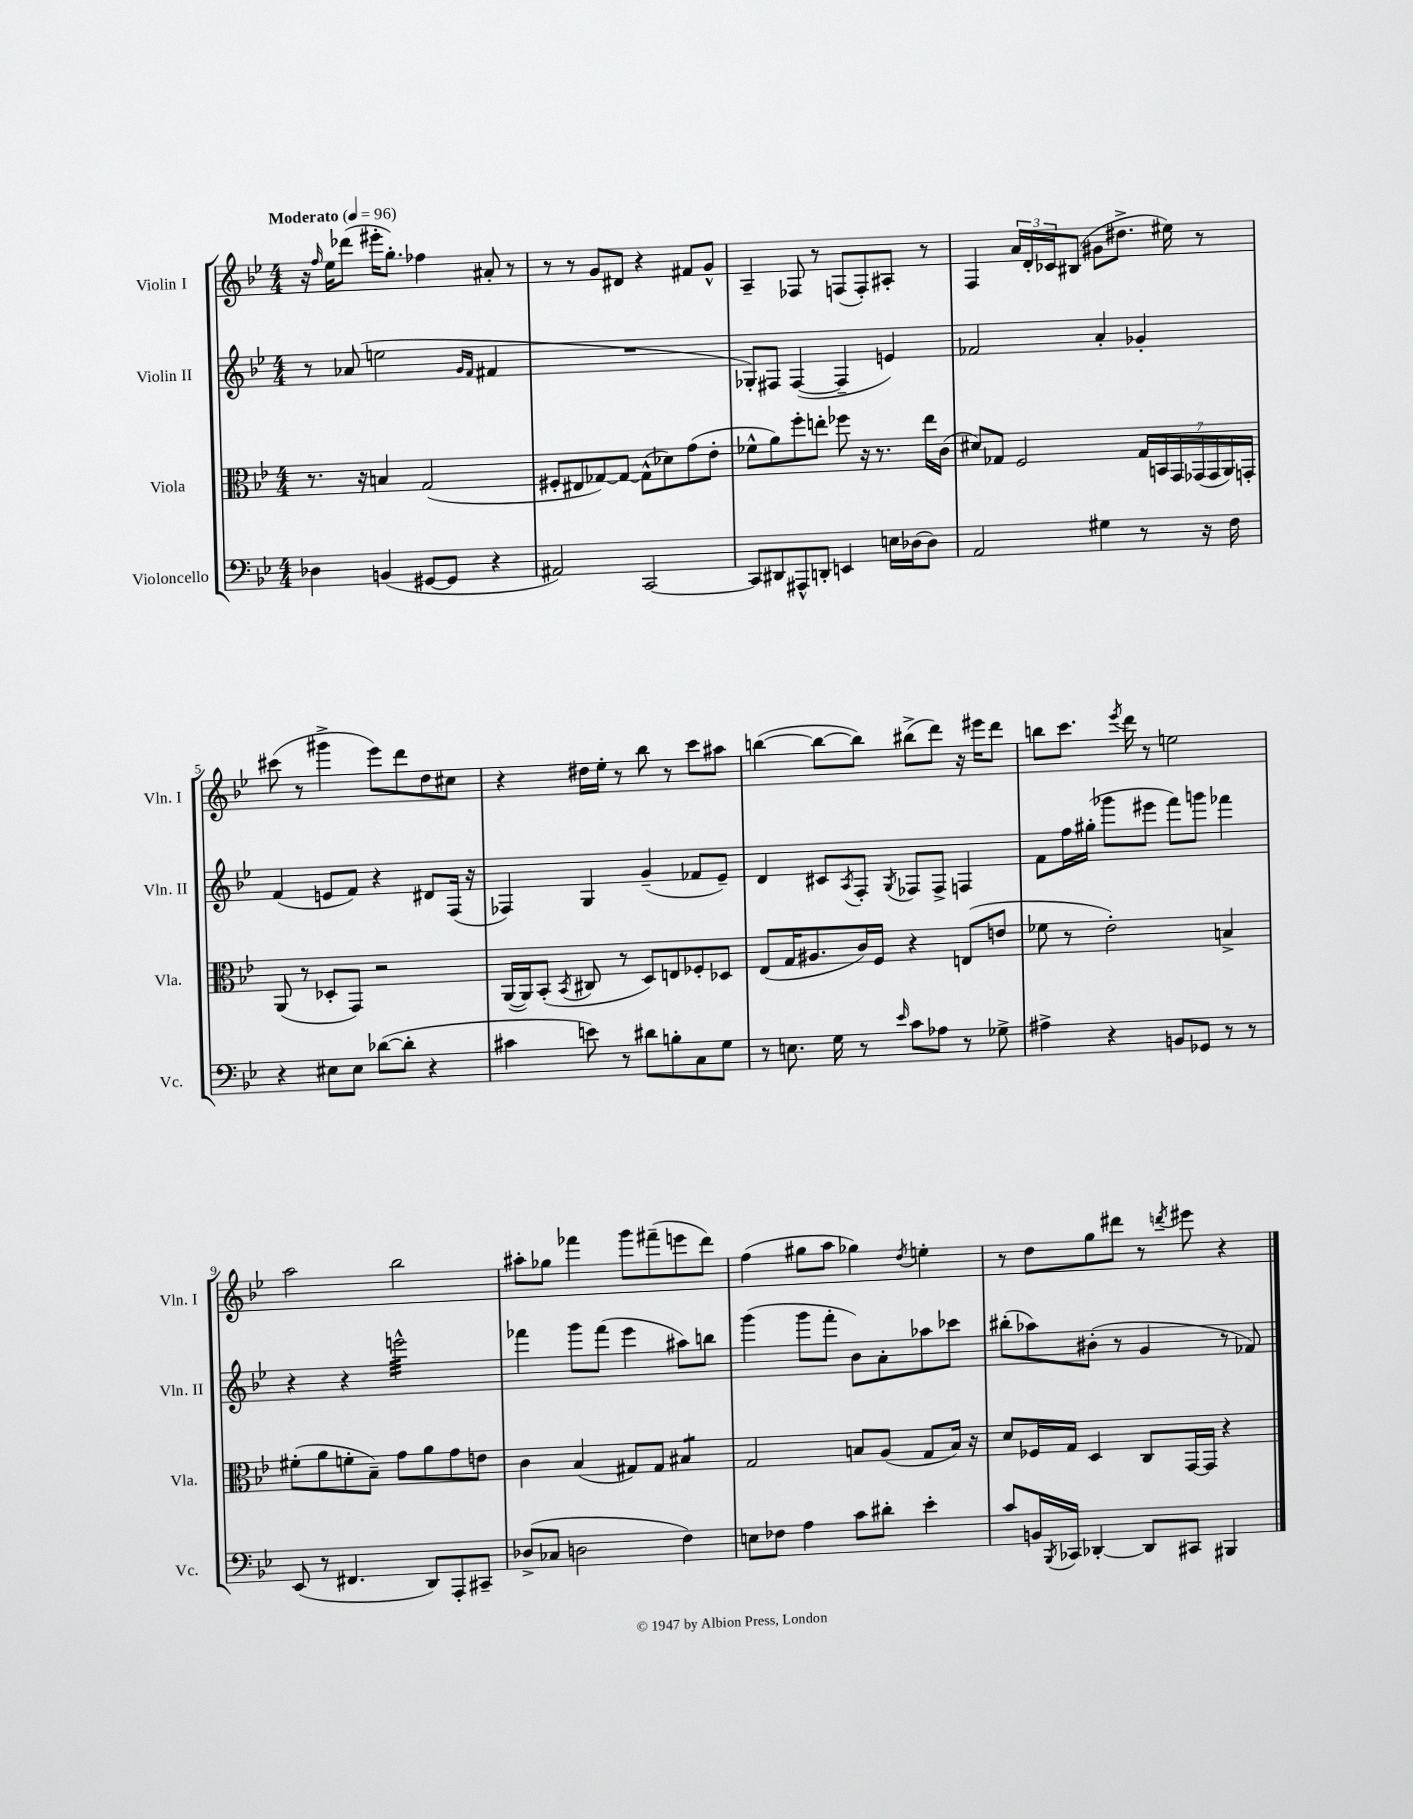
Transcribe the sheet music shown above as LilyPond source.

<<
\new StaffGroup <<
\new Staff = "s0" \with { instrumentName = "Violin I" shortInstrumentName = "Vln. I" } {
    \clef treble \key bes \major \numericTimeSignature \time 4/4 \tempo "Moderato" 4 = 96
    r16 \grace { f''16 } ees''16 des'''8( eis'''16-. g''8.-.) fes''4 ais'8-. r8 |
    r8 r8 g'8 dis'8 r4 fis'8 g'8-^ |
    a4-- fes8 r8 f8( f8-.) ais8-. r8 |
    f4 \tuplet 3/2 { a'16 d'16-. ces'16 } bis8( gis'8 dis''8.-> eis''16) r8 |
    cis'''8( r8 gis'''4-> ees'''8) d'''8 d''8 cis''8 |
    r4 dis''16 ees''16-. r8 bes''8 r8 c'''8 ais''8 |
    b''4~( b''8~ b''8) bis''8->( d'''8) r16 eis'''16 d'''8 |
    b''8 c'''8. \acciaccatura { ees'''8 } d'''16 r8 e''2 |
    a''2 bes''2 |
    ais''8-. ges''8 fes'''4 g'''8 fis'''8--( e'''8 d'''8) |
    f''4( gis''8 a''8 ges''4) \acciaccatura { d''8 } e''4-. |
    r8 d''8 g''8 dis'''8 r8 \acciaccatura { d'''8 } eis'''8 r4 \bar "|." |
}
\new Staff = "s1" \with { instrumentName = "Violin II" shortInstrumentName = "Vln. II" } {
    \clef treble \key bes \major \numericTimeSignature \time 4/4
    r8 aes'8( e''2 \grace { g'16 f'16 } fis'4 |
    R1 |
    ges8-.) fis8 fis4~( fis4-- e'4) |
    fes'2 a'4-. ges'4-. |
    f'4( e'8 f'8) r4 dis'8 f16( r16 |
    fes4) g4 g'4--( fes'8 ees'8--) |
    d'4 cis'8 \acciaccatura { a8 } f8-. \acciaccatura { g8 } fes8 fes8-> f4 |
    f'8 f''16 gis''16-.( ges'''8 eis'''8 f'''8) g'''8 fes'''4 |
    r4 r4 e'''2:32-^ |
    fes'''4 g'''8 fes'''8( ees'''4 ais''8) b''8 |
    g'''4( g'''8 f'''8-. bes'8) a'8-. aes''8 ces'''8 |
    bis''8-.( aes''8) bis'8-.( r8 g'4 r8 fes'8) \bar "|." |
}
\new Staff = "s2" \with { instrumentName = "Viola" shortInstrumentName = "Vla." } {
    \clef alto \key bes \major \numericTimeSignature \time 4/4
    r8. r16 b4 g2( |
    fis8-. eis8 ges8~) ges8~ ges8-^( des'8) g'8( ees'8-. |
    fes'8-^ a'8) f''8-. e''8-. fes''8 r16 r8. e''16 c'16( |
    dis'8) ges8 f2 \tuplet 7/4 { ges16 b,16 g,16 ges,16( ges,16 a,16) g,16-. } |
    a,8( r8 des8-. g,8) r2 |
    a,16~( a,16) bes,8-.( \acciaccatura { bes,8 } cis8 r8 d8) e8 fes8-. des8 |
    ees8( g16 ais8. c'16) f16 r4 e8( e'8 |
    fes'8 r8 ees'2-.) b4-> |
    fis'8-.( a'8 f'8-. bes8--) g'8 a'8 g'8 e'8 |
    c'4 bes4( gis8) gis8 bis4:8 |
    g2 b8 a8( g8 b16) r16 |
    d'8 fes16 g16 d4 c8 g,16~ g,16 r4 \bar "|." |
}
\new Staff = "s3" \with { instrumentName = "Violoncello" shortInstrumentName = "Vc." } {
    \clef bass \key bes \major \numericTimeSignature \time 4/4
    des4 b,4( gis,8~ gis,8 r4 |
    ais,2) c,2~ |
    c,8 dis,8 ais,,8-^ d,8-. e,4 e16 des16( des8) |
    a,2 gis4 r8 r16 f16 |
    r4 eis8 eis8 des'8~( des'8-. r4 |
    cis'4 e'8) r8 dis'8 b8-. c8 g8 |
    r8 e8. g16 r8 \grace { ees'16 } c'8 aes8 r8 ges8-> |
    ais4-> r4 b,8 ges,8 r8 r8 |
    ees,8( r8 fis,4. d,8) a,,8-. cis,8-- |
    des8->( ces8 d2 f4) |
    e8 fes8 a4 c'8 dis'8-. ees'4-. |
    c'8 b,16 \acciaccatura { bes,,8 } ces,16 des,4~-. des,8 cis,8 bis,,4 \bar "|." |
}
>>
>>
